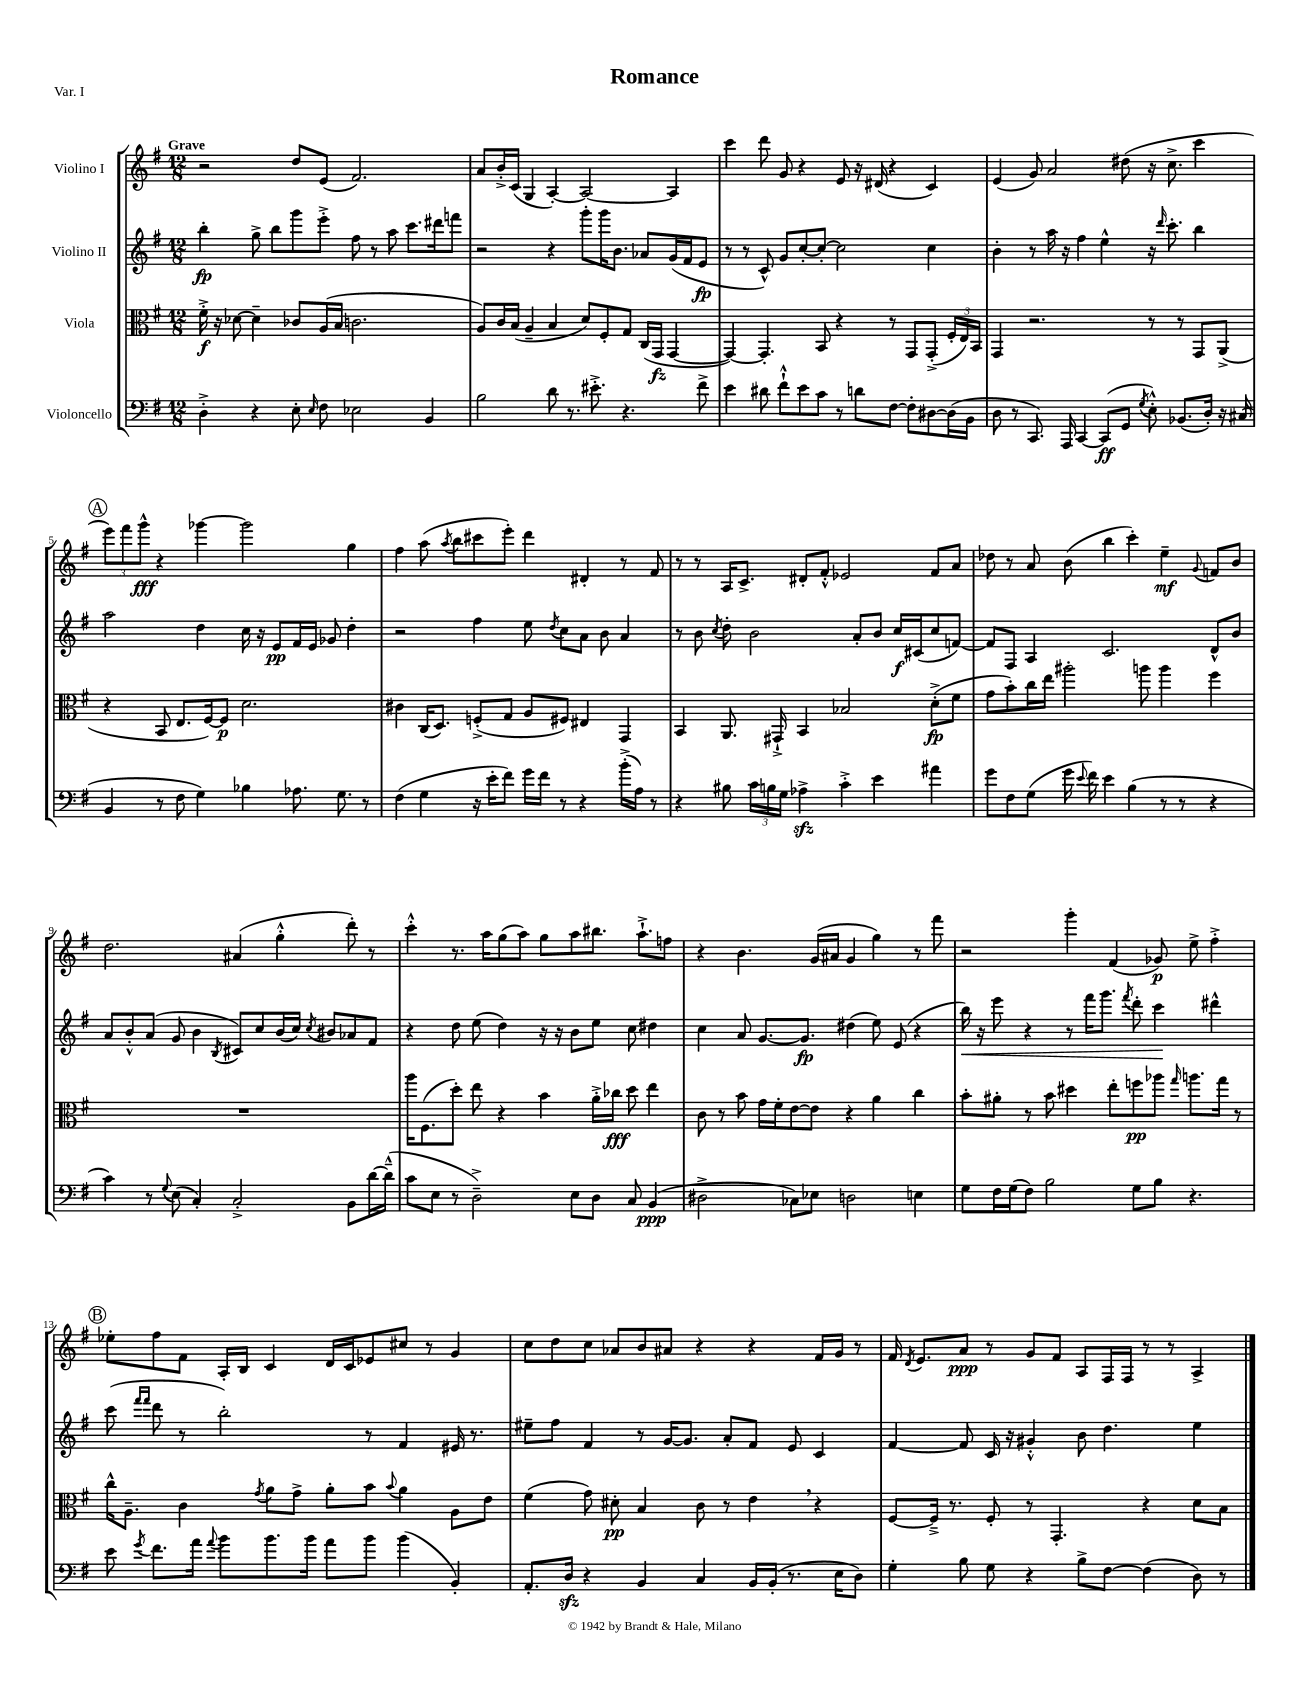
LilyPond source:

\header { title = "Romance" piece = "Var. I" }
<<
\new StaffGroup <<
\new Staff = "s0" \with { instrumentName = "Violino I" } {
    \clef treble \key g \major \numericTimeSignature \time 12/8 \tempo "Grave"
    \autoBeamOff r2 d''8[ e'8]( fis'2.) |
    a'8[ b'16-.-> c'16]( g4 a4~-.) a2~ a4 |
    c'''4 d'''8 g'8 r4 e'8 r16 dis'16( r4 c'4) |
    e'4( g'8) a'2 dis''8( r16 c''8.-> c'''4 |
    \mark \markup { \circle "A" } \tuplet 3/2 { e'''8[) fis'''8 g'''8]-^\fff } r4 ges'''4~ ges'''2 g''4 |
    fis''4 a''8( \acciaccatura { a''8 } b''8[ cis'''8 e'''8]-.) d'''4 dis'4-. r8 fis'8 |
    r8 r8 a16[ c'8.]-> dis'8[-. fis'8]-.-^ ees'2 fis'8[ a'8] |
    des''8 r8 a'8 b'8( b''4 c'''4-.) e''4--\mf \appoggiatura { g'8 } f'8[ b'8] |
    d''2. ais'4( g''4-.-^ d'''8-.) r8 |
    c'''4-.-^ r8. a''16[ g''8( a''8]) g''8[ a''8 bis''8.] a''8.[-!-> f''8] |
    r4 b'4. g'16[( ais'16] g'4 g''4) r8 fis'''8 |
    r2 g'''4-. fis'4( ges'8\p) e''8-> fis''4-.-> |
    \mark \markup { \circle "B" } ees''8[-. fis''8 fis'8] a16[-. b16] c'4 d'16[ c'16 ees'8 cis''8] r8 g'4 |
    c''8[ d''8 c''8] aes'8[ b'8 ais'8] r4 r4 fis'16[ g'16] r8 |
    fis'16 \acciaccatura { d'8 } e'8.[ a'8]\ppp r8 g'8[ fis'8] a8[ fis16 fis16] r8 r8 a4-> \bar "|." |
}
\new Staff = "s1" \with { instrumentName = "Violino II" } {
    \clef treble \key g \major \numericTimeSignature \time 12/8
    \autoBeamOff b''4-.\fp g''8-> b''8[ g'''8 e'''8]-.-> fis''8 r8 a''8 c'''8.[ dis'''16 f'''8] |
    r2 r4 g'''8[-. g'''16 b'8.] aes'8[ g'16( fis'16 e'8]\fp |
    r8 r8 c'8-^) g'8[ c''8~-. c''8]~-. c''2 c''4 |
    b'4-. r8 a''16 r16 fis''4 e''4-^ r16 \grace { d'''16 } c'''8.-. b''4 |
    \mark \markup { \circle "A" } a''2 d''4 c''16 r16 e'8[\pp fis'16 e'16] ges'8 d''4-. |
    r2 fis''4 e''8 \acciaccatura { d''8 } c''8[ a'8] b'8 a'4 |
    r8 b'8 \acciaccatura { c''8 } d''8-. b'2 a'8[-. b'8] c''16[\f cis'16( c''8 f'8]~) |
    f'8[ fis8] a4 c'2. d'8[-^ b'8] |
    a'8[ b'8-.-^ a'8]( g'8 b'4 \acciaccatura { b8 } cis'8[) c''8 b'16( c''16]) \acciaccatura { c''8 } bis'8[ aes'8 fis'8] |
    r4 d''8 e''8( d''4) r16 r16 b'8[ e''8] c''8 dis''4 |
    c''4 a'8 g'8.[~ g'8.]\fp dis''4( e''8) e'8( r4 |
    b''16\<) r16 e'''8 r4 r8 fis'''16[ g'''8.] \acciaccatura { fis'''8 } d'''8-. c'''4\! dis'''4-^ |
    \mark \markup { \circle "B" } c'''8( \grace { fis'''16[ fis'''16] } d'''8 r8 b''2-.) r8 fis'4 eis'16 r8. |
    eis''8[-- fis''8] fis'4 r8 g'16[~ g'8.] a'8[-. fis'8] e'8 c'4 |
    fis'4~ fis'8 c'16 r16 gis'4-.-^ b'8 d''4. e''4 \bar "|." |
}
\new Staff = "s2" \with { instrumentName = "Viola" } {
    \clef alto \key g \major \numericTimeSignature \time 12/8
    \autoBeamOff fis'16-.->\f r16 des'8~ des'4-- ces'8[ a16( b16] c'2. |
    a8[) c'16 b16]( a4-- b4 d'8[) fis8-. g8] c16[( g,16]\fz g,4~ |
    g,4~) g,4.-. b,8 r4 r8 g,8[ g,8]-.->( \tuplet 3/2 { fis16[-. e16) b,16] } |
    g,4 r2. r8 r8 g,8[ a,8]->( |
    \mark \markup { \circle "A" } r4 b,8 e8.[ fis16~) fis8]\p d'2. |
    cis'4 c16[( d8.]) f8[-.->( g8] a8[ fis8]) eis4 g,4 |
    b,4 a,8. gis,16-!-> b,4 bes2 d'8[-.->\fp( fis'8] |
    g'8[ b'8-.) c''16 e''16] ais''2-. a''8 a''4 fis''4 |
    R1. |
    a''16[ fis8.( d''8]-.) e''8 r4 b'4 a'16[-.-> ces''16]\fff d''8 e''4 |
    c'8 r8 b'8 g'16[ fis'16-. e'8~ e'8] r4 a'4 c''4 |
    b'8[-. ais'8]-. r8 b'8 dis''4 e''8[-. f''8\pp aes''8] \grace { g''16 } a''8.[ g''16] r8 |
    \mark \markup { \circle "B" } c''16[-^ a8.]-- c'4 \acciaccatura { g'8 } a'8[ g'8]-> a'8[-. b'8] \appoggiatura { b'8 } a'4 a8[ e'8] |
    fis'4( g'8) dis'8-.\pp b4 c'8 r8 e'4 \breathe r4 |
    fis8[~ fis16]---> r8. fis8-. r8 g,4.-. r4 d'8[ b8] \bar "|." |
}
\new Staff = "s3" \with { instrumentName = "Violoncello" } {
    \clef bass \key g \major \numericTimeSignature \time 12/8
    \autoBeamOff d4-.-> r4 e8-. \grace { e16 } fis8 ees2 b,4 |
    b2 d'8 r8. eis'8.-.-> r4. fis'8-> |
    e'4 dis'8 fis'8[-!-^ e'8 c'8] r8 d'8[ fis8]~ fis8[-. dis8~ dis16( b,16] |
    d8 r8 c,8.) a,,16 c,4~ c,8[\ff( g,8] \acciaccatura { g8 } e8-.-^) bes,8.[( d16]-.) r16 cis16( |
    \mark \markup { \circle "A" } b,4 r8 fis8 g4) bes4 aes8. g8. r8 |
    fis4( g4 r16 e'16[-. fis'8]) g'16[ fis'16] r8 r4 b'16[-.->( a16]) r8 |
    r4 bis8 \tuplet 3/2 { c'16[ b16 g16] } aes4->\sfz c'4-.-> e'4 ais'4 |
    g'8[ fis8 g8]( g'16 \appoggiatura { e'8 } fis'16) e'4 b4( r8 r8 r4 |
    c'4) r8 \appoggiatura { g8 } e8( c4-.) c2-.-> b,8[ d'16~ d'16]---^( |
    c'8[ e8] r8 d2--->) e8[ d8] c8 b,4\ppp( |
    dis2-> ces8[) ees8] d2 e4 |
    g8[ fis16 g16( fis8]) b2 g8[ b8] r4. |
    \mark \markup { \circle "B" } e'8 \acciaccatura { g'8 } fis'8.[ a'16] \appoggiatura { a'8 } b'8[ b'8. b'16] a'8[ b'8] b'4( b,4-.) |
    a,8.[-. d16]\sfz r4 b,4 c4 b,16[ b,16]-.( r8. e16[ d8]) |
    g4-. b8 g8 r4 b8[-> fis8]~ fis4( d8) r8 \bar "|." |
}
>>
>>
